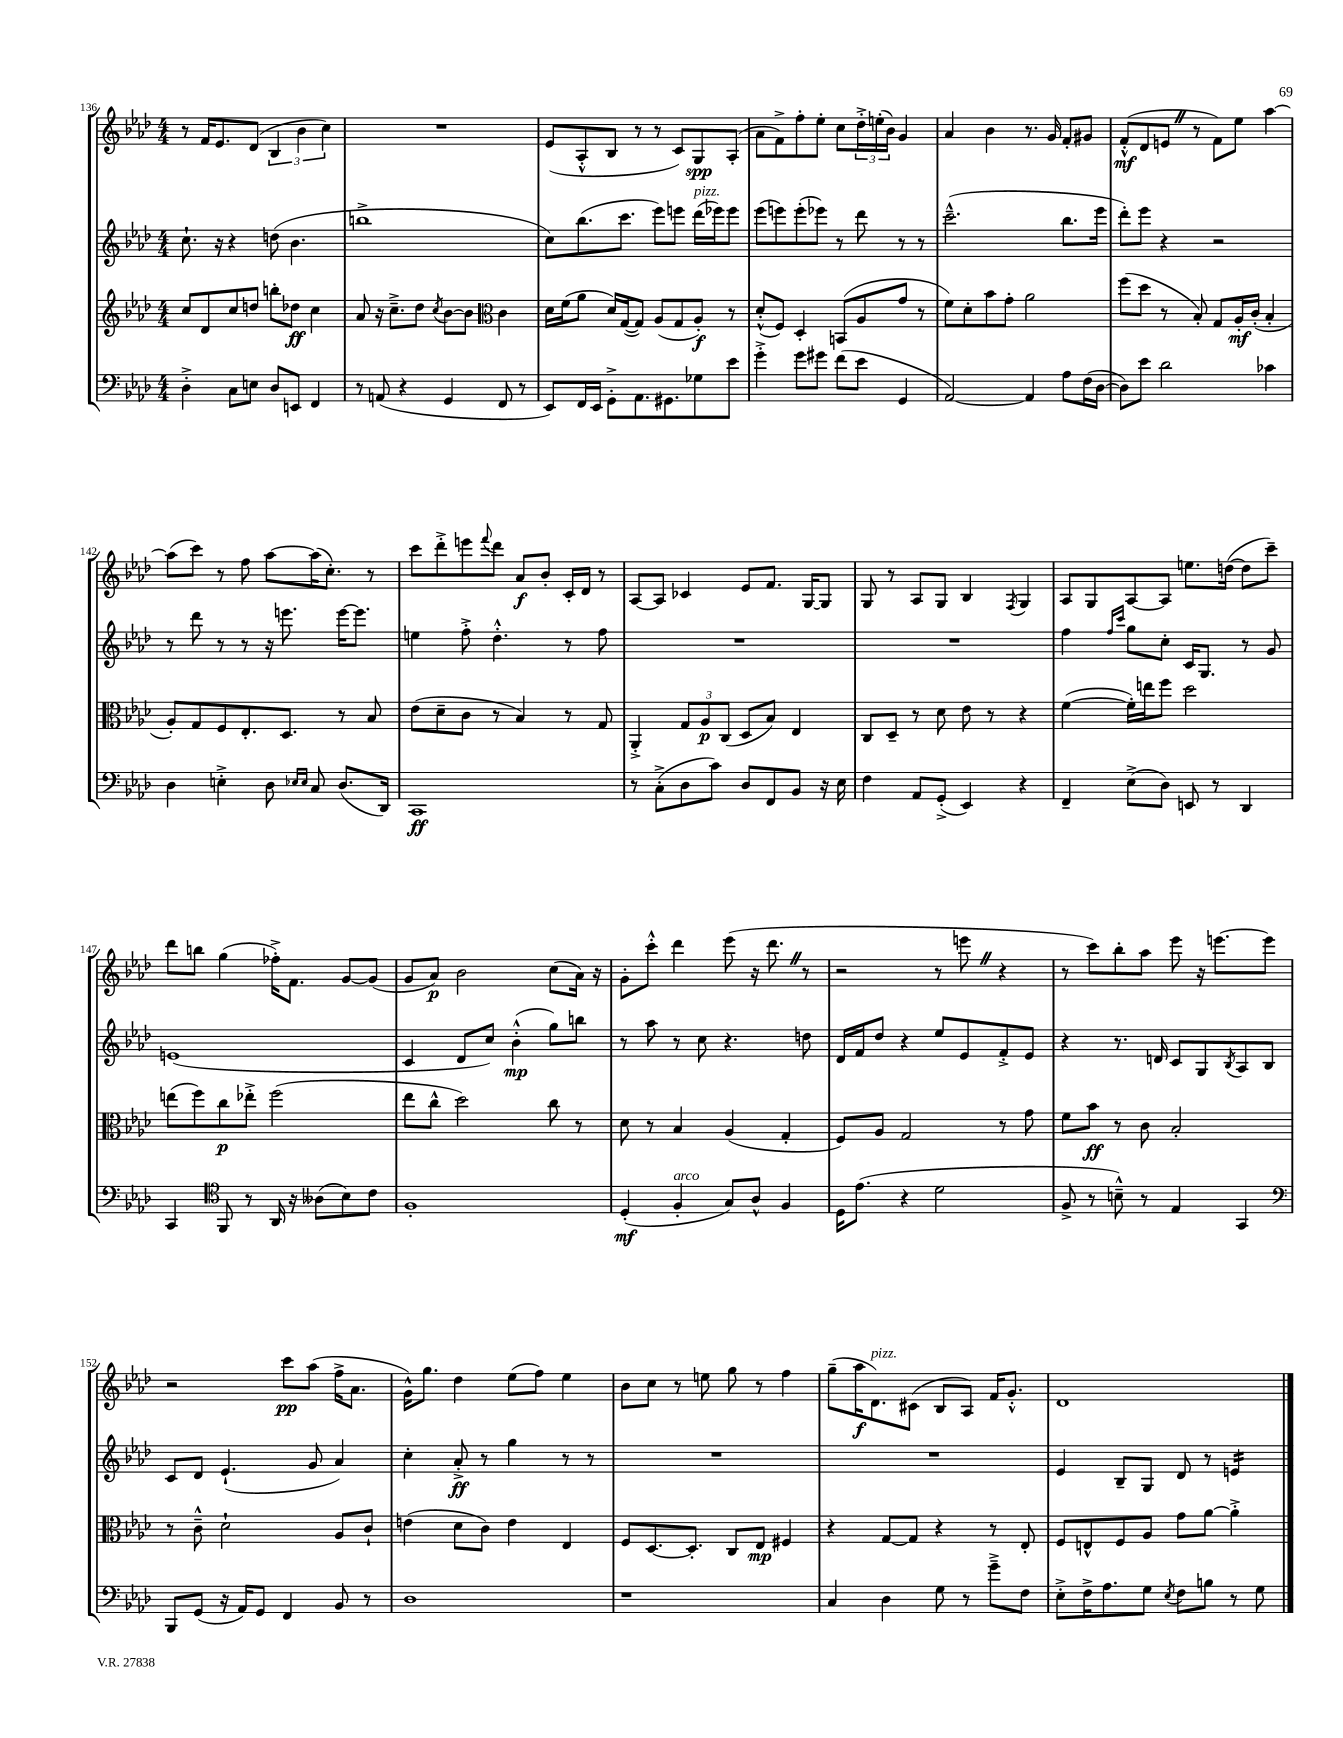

**kern	**kern	**kern	**kern
*staff4	*staff3	*staff2	*staff1
*clefF4	*clefG2	*clefG2	*clefG2
*k[b-e-a-d-]	*k[b-e-a-d-]	*k[b-e-a-d-]	*k[b-e-a-d-]
*M4/4	*M4/4	*M4/4	*M4/4
4D-'^	8cc	8.cc`	8r
.	8d-	.	16f
.	.	16r	8.e-
8C	8cc	4r	.
8E	8dd	.	(8d-
8D-	8bb'	(8dd	6B-
8EE	8dd-	4.b-	.
.	.	.	6b-
4FF	4cc	.	.
.	.	.	6cc)
=	=	=	=
8r	8a-	1bb^	1r
(8AA	16r	.	.
.	8.cc~^	.	.
4r	.	.	.
.	8dd-	.	.
.	8qcc	.	.
4GG	[8b-	.	.
.	8b-]	.	.
*	*clefC3	*	*
8FF	4c	.	.
8r	.	.	.
=	=	=	=
8EE-)	16d-	8cc)	(8e-
.	(16f	.	.
16FF	8a-	(8.bb-	8A-'^^
16EE-	.	.	.
8GG'^	16d-)	.	8B-
.	([16G	8.ccc	.
8.AA-	8G])	.	8r
.	(8A-	8eee-)	8r
8.GG#	.	.	.
.	8G	8eee	8c)
8G-	8A-')	(16ddd-	8G
.	.	16eee-)	.
8e-	8r	8eee-	(8A-'
=	=	=	=
4g'^	(8d-'^^	(8eee-	8a-
.	8F)	8eee)	8f^)
8g	4D-'	(8eee'	8ff'
8g#	.	8eee-)	8ee-'
(8f	(8BB	8r	8cc
8e-	8A-	8ddd-	24dd-'^
.	.	.	(24ee'
.	.	.	24b-)
4GG	8g	8r	4g
.	8r	8r	.
=	=	=	=
[2AA-)	8f)	(2.ccc~^^	4a-
.	8d-'	.	.
.	8b-	.	4b-
.	8g'	.	.
4AA-]	2a-	.	8.r
.	.	.	16g
8A-	.	8.bb-	8f'
(16F	.	.	8g#
[16D-	.	16eee-	.
=	=	=	=
8D-])	(8ff	8ddd-')	(8f'^^
8e-	8dd-	8eee-	8d-
2d-	8r	4r	8e
.	8B-')	.	8r
.	8G	2r	8f)
.	16A-'	.	8ee-
.	(16c'	.	.
4c-	4B-'	.	[4aa-
=	=	=	=
4D-	8A-')	8r	(8aa-]
.	8G	8ddd-	8ccc)
4E'^	8F	8r	8r
.	8.E-'	8r	8ff
8D-	.	16r	[8aa-
.	8.D-	8.eee	.
16qqE-	.	.	.
16qqE-	.	.	.
8C	.	.	(16aa-]
.	.	.	8.cc')
(8.D-	8r	[16eee	.
.	.	8.eee]	.
.	8B-	.	8r
16DD-)	.	.	.
=	=	=	=
1CC	(8e-	4ee	8ccc
.	8d-~	.	8ddd-'^
.	8c	8ff'^	8eee
.	.	.	8qqfff
.	8r	4.dd-'^^	8ddd-
.	4B-)	.	8a-
.	.	.	8b-'
.	8r	8r	16c'
.	.	.	16d-
.	8G	8ff	8r
=	=	=	=
8r	4AA-'^	1r	[8A-
(8C'^	.	.	8A-]
8D-	12G	.	4c-
.	12A-	.	.
8c)	.	.	.
.	(12C	.	.
8D-	8D-	.	8e-
8FF	8B-)	.	8.f
8BB-	4E-	.	.
.	.	.	[16G
16r	.	.	8G]
16E-	.	.	.
=	=	=	=
4F	8C	1r	8G
.	8D-~	.	8r
8AA-	8r	.	8A-
(8GG'^	8d-	.	8G
4EE-)	8e-	.	4B-
.	8r	.	.
.	.	.	8qF
4r	4r	.	4G
=	=	=	=
4FF~	([4f	4ff	8A-
.	.	.	8G
.	.	16qqff	.
.	.	16qqccc	.
(8E-^	16f'])	8gg	[8A-
.	16ee	.	.
8D-)	8ff	8cc'	8A-]
8EE	2dd-	16c	8.ee
.	.	8.G	.
8r	.	.	.
.	.	.	([16dd
4DD-	.	8r	8dd]
.	.	8g	8ccc~)
=	=	=	=
4CC	(8ee	(1e	8ddd-
.	8ff)	.	8bb
*clefC4	*	*	*
8FF	8cc	.	(4gg
8r	8ee-'^	.	.
16AA-	(2ff	.	16ff-'^)
16r	.	.	8.f
(8A--	.	.	.
8B-)	.	.	[8g
8c	.	.	(8g]
=	=	=	=
1F'	8ee-	4c	8g
.	8cc^^	.	8a-)
.	2dd-)	8d-	2b-
.	.	8cc)	.
.	.	(4b-'^^	.
.	8cc	8gg)	(8cc
.	8r	8bb	16a-)
.	.	.	16r
=	=	=	=
(4D-'	8d-	8r	8g'
.	8r	8aa-	8ccc'^^
4F'	4B-	8r	4ddd-
.	.	8cc	.
8G)	(4A-	4.r	(8eee-
8A-^^	.	.	16r
.	.	.	8.ddd-
4F	4G'	.	.
.	.	8dd	8r
=	=	=	=
16D-	8F)	16d-	2r
(8.e-	.	16f	.
.	8A-	8dd-	.
4r	2G	4r	.
2d-	.	8ee-	8r
.	.	8e-	8eee
.	8r	8f'^	4r
.	8g	8e-	.
=	=	=	=
8F^	8f	4r	8r
8r	8b-	.	8ccc)
8B~^^)	8r	8.r	8bb-'
8r	8c	.	8aa-
.	.	16d	.
4E-	2B-'	8c	8eee-
.	.	8G	16r
.	.	.	[8.eee
.	.	8qB-	.
4GG	.	8A-	.
.	.	8B-	8eee]
=	=	=	=
*clefF4	*	*	*
8BBB-	8r	8c	2r
(8GG	8c~^^	8d-	.
16r	2d-`	(4.e-`	.
16AA-)	.	.	.
8GG	.	.	.
4FF	.	.	8ccc
.	.	8g	(8aa-
8BB-	8A-	4a-)	16ff^
.	.	.	8.a-
8r	8c`	.	.
=	=	=	=
1D-	(4e	4cc'	16g^^)
.	.	.	8.gg
.	8d-	8a-'^	4dd-
.	8c)	8r	.
.	4e	4gg	(8ee-
.	.	.	8ff)
.	4E-	8r	4ee-
.	.	8r	.
=	=	=	=
1r	8F	1r	8b-
.	[8.D-	.	8cc
.	.	.	8r
.	8.D-']	.	.
.	.	.	8ee
.	8C	.	8gg
.	8E-	.	8r
.	4F#	.	4ff
=	=	=	=
4C	4r	1r	(8gg~
.	.	.	16aa-
.	.	.	8.d-)
4D-	[8G	.	.
.	8G]	.	(8c#
8G	4r	.	8B-
8r	.	.	8A-)
8g~^	8r	.	16f
.	.	.	8.g'^^
8F	8E-'	.	.
=	=	=	=
8E-'^	8F	4e-	1d-
16F^	8E^^	.	.
8.A-	.	.	.
.	8F	8B-~	.
8G	8A-	8G	.
8qE-	.	.	.
8F	8g	8d-	.
8B	[8a-	8r	.
8r	4a-'^]	4e	.
8G	.	.	.
==	==	==	==
*-	*-	*-	*-
